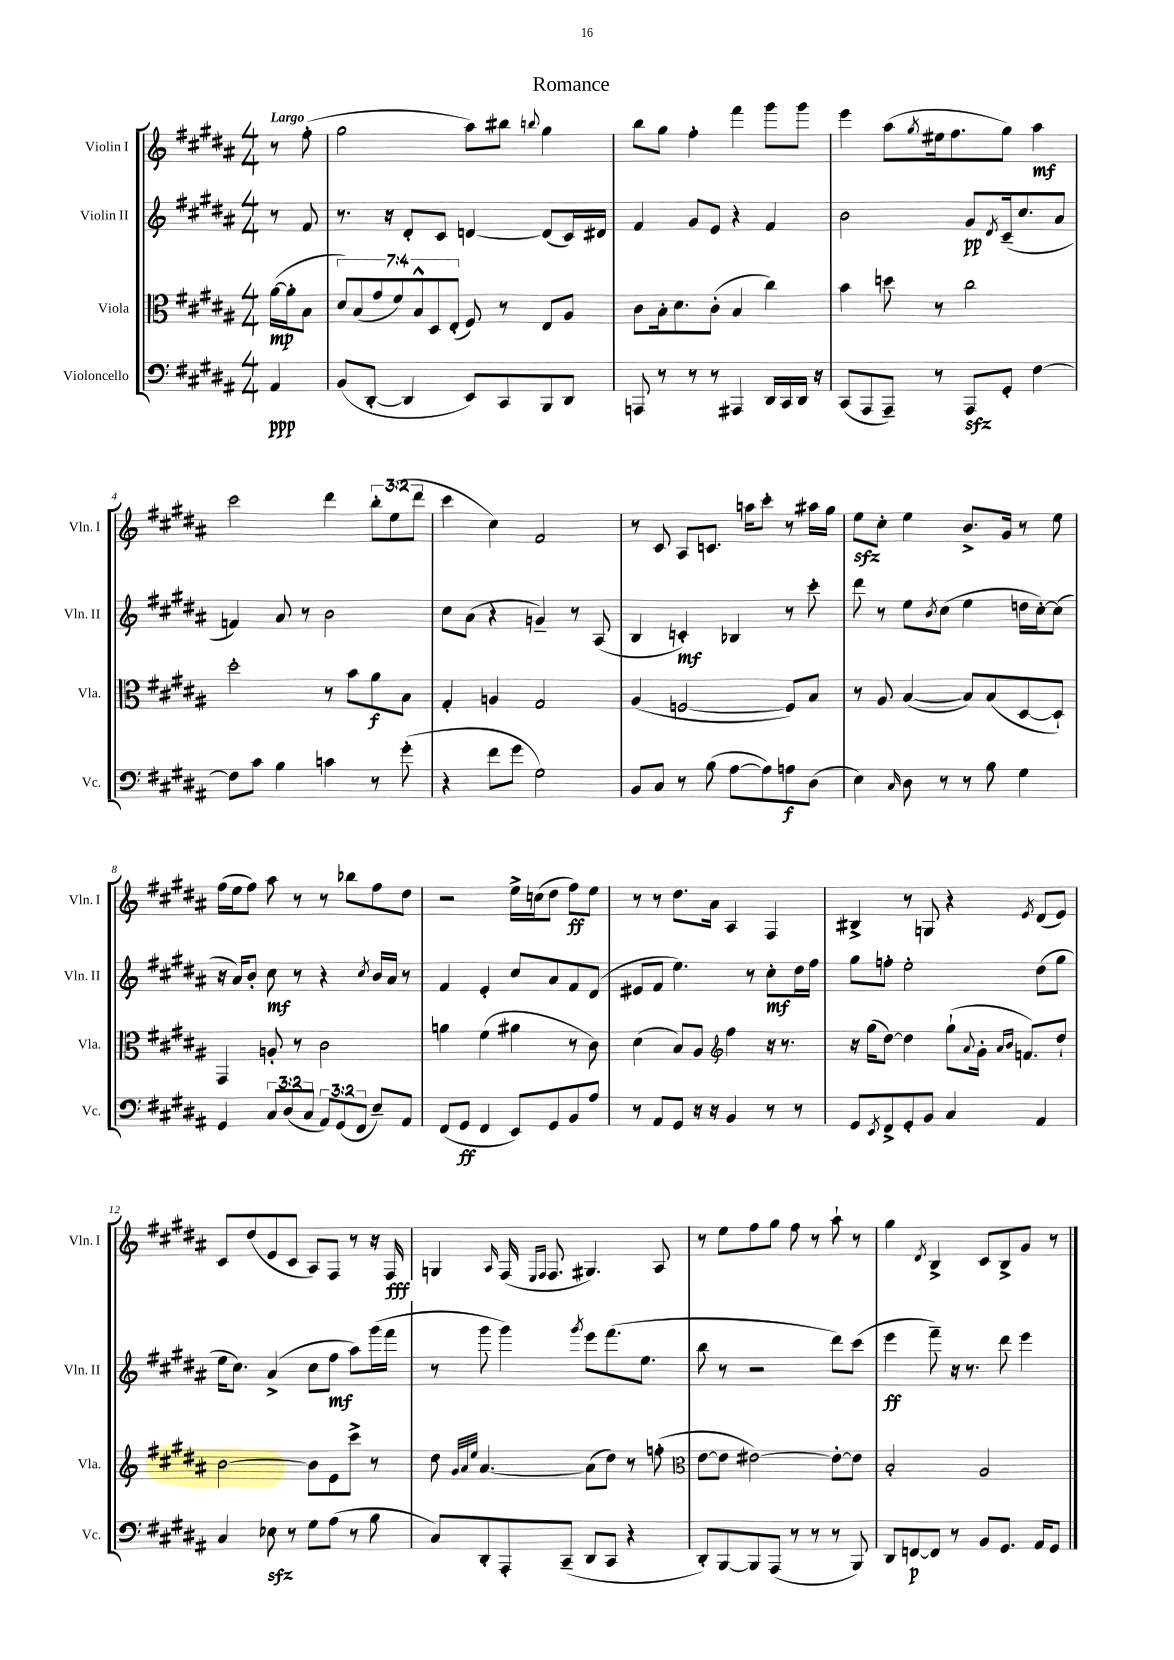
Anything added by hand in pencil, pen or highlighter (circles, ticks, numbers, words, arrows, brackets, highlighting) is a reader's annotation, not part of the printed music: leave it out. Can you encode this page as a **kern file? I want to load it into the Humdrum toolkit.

**kern	**kern	**kern	**kern
*staff4	*staff3	*staff2	*staff1
*clefF4	*clefC3	*clefG2	*clefG2
*k[f#c#g#d#a#]	*k[f#c#g#d#a#]	*k[f#c#g#d#a#]	*k[f#c#g#d#a#]
*M4/4	*M4/4	*M4/4	*M4/4
4AA#/	([16a#\LL	8r	8r
.	16a#'\]J	.	.
.	8B\J	8f#/	(8ff#'\
=	=	=	=
(8BB/L	14d#/L)	8.r	2gg#\
.	(14B/	.	.
[8DD#'/J	.	.	.
.	14g#/	.	.
.	.	16r	.
.	14f#/)	.	.
4DD#/]	.	8d#'/L	.
.	14B^^/	.	.
.	14D#/	.	.
.	.	8c#/J	.
.	(14E'/J	.	.
8EE/L)	8F#/)	[4d/	8aa#\L)
8CC#/	8r	.	8bb#\J
.	.	.	8qqbb/
8BBB/	8E/L	(8d/]L	4gg#\
8DD#/J	8A#/J	16c#/L)	.
.	.	16d#/JJ	.
=	=	=	=
8AAA/	8c#\L	4f#/	8bb\L
8r	16B'\k	.	8gg#\J
.	8.d#\	.	.
8r	.	8g#/L	4ff#'\
8r	(8c#'\J	8e/J	.
4AAA#/	4B/	4r	4fff#\
16DD#/LL	4cc#\)	4f#/	8ggg#\L
16CC#/	.	.	.
16DD#/JJ	.	.	8ggg#\J
16r	.	.	.
=	=	=	=
(8CC#/L	4b\	2b\	4eee\
8AAA#/	.	.	.
8AAA#~/J)	8dd\	.	(8aa#\L
.	.	.	8qgg#/
8r	8r	.	16ee#\k
.	.	.	8.ff#\
8AAA#/L	2cc#\	8g#/L	.
.	.	8qd#/	.
8GG#'/J	.	(16c#~/k	8gg#\J)
.	.	8.cc#/	.
[4F#\	.	.	4aa#\
.	.	8a#/J	.
=	=	=	=
8F#\]L	2dd#'\	4f/)	2ccc#\
8c#\J	.	.	.
4B\	.	8a#/	.
.	.	8r	.
4c\	8r	2b\	4ddd#\
.	8b\L	.	.
8r	8a#\	.	12bb'\L
.	.	.	(12ee\
(8g#'\	8B\J	.	.
.	.	.	12ddd#\J
=	=	=	=
4r	4G#'/	8cc#\L	4ccc#\
.	.	(8a#\J	.
8f#\L	4A/	4r	4cc#\)
8g#\J	.	.	.
2G#\)	2G#/	4g~/)	2f#/
.	.	8r	.
.	.	(8A#/	.
=	=	=	=
8BB/L	(4A#/	4B/	8r
8C#/J	.	.	8c#/
8r	[2F/	4c'/)	8A#/L
(8B\	.	.	8.c/J
[8A#\L	.	4B-/	.
.	.	.	16aa\LK
8A#\])	.	.	8ccc#'\J
8A\	8F/]L)	8r	8r
(8D#\J	8B/J	8ccc#'\	16aa#\LL
.	.	.	16gg#\JJ
=	=	=	=
4E\)	8r	8ddd#\	8ee\L
.	8A#/	8r	8cc#'\J
16qqC#/	.	.	.
8D#\	([4B/	8ee\L	4ee\
.	.	8qb/	.
8r	.	(8cc#\J	.
8r	8B/]L)	4ee\	8.b^/L
8B\	(8B/	.	.
.	.	.	16g#/Jk
4G#\	[8D#/	16dd\LL	8r
.	.	[16cc#'\J)	.
.	8D#`/]J)	(8cc#\]J	8ee\
=	=	=	=
4GG#/	4GG#/	16r	(16ff#\LL
.	.	16a#/LK)	16ee\J
.	.	8b'/J	8ff#\J)
12C#/L	8A'/	8cc#\	8aa#\
(12D#/	.	.	.
.	8r	8r	8r
12C#/J	.	.	.
12AA#/L)	2c#\	4r	8r
(12GG#/	.	.	.
.	.	.	8bb-\L
12FF#/J	.	.	.
.	.	8qcc#/	.
8E~/L)	.	16b/LL	8ff#\
.	.	16a#/JJ	.
8AA#/J	.	8r	8dd#\J
=	=	=	=
(8FF#/L	4a\	4f#/	2r
8GG#/J	.	.	.
4FF#/	(4f#\	4e'/	.
8EE/L)	4a#\	8cc#/L	16ee^\LL
.	.	.	(16cc\J
8GG#/	.	8a#/	8dd#\J
8BB/	8r	8f#/	8ff#\L)
8A#/J	8c#\)	(8d#/J	8ee\J
=	=	=	=
8r	(4d#\	8e#/L	8r
8AA#/L	.	8f#/J	8r
8GG#/J	8B/L)	4.ee\)	8.dd#\L
16r	8A#/J	.	.
16r	.	.	16a#\Jk
*	*clefG2	*	*
4BB/	4ff#\	.	4A#/
.	.	8r	.
8r	16r	8cc#'\L	4F#/
.	8.r	.	.
8r	.	16dd#\L	.
.	.	16ff#\JJ	.
=	=	=	=
8GG#/L	16r	8gg#\L	4B#^/
.	(16gg#\LK	.	.
8qEE/	.	.	.
8FF#^/	[8dd#\J)	8ff'\J	.
8GG#'/	4dd#\]	2ee'\	8r
8BB/J	.	.	8G/
4C#/	(8gg#`\L	.	4r
.	8qqa#/	.	.
.	16g#'\Jk	.	.
.	16qqa#/LL	.	.
.	16qqb/JJ	.	.
.	8.f/L)	.	.
.	.	.	8qe/
4AA#/	.	(8dd#\L	(8d#/L
.	8dd#`/J	8gg#\J	8e/J)
=	=	=	=
4C#/	[2b\	16ee\LK	8c#/L
.	.	8.cc#\J)	.
.	.	.	(8dd#/
8E-\	.	(4a#^/	8e/
8r	.	.	8c#/J
8G#\L	8b\]L	8cc#\L	8A#/L)
(8A#\J	8e\	8ff#\J	8F#/J
8r	8ccc#^\J	8aa#\L)	8r
8B\	8r	(16ggg#\L	16r
.	.	16fff#\JJ	16F#/
=	=	=	=
8C#/L)	8dd#\	8r	4G/
.	32qqg#/LLL	.	.
.	32qqa#/	.	.
.	32qqee/JJJ	.	.
8DD#'/	[4.a#/	8ggg#\	.
.	.	.	16qqA#/
8AAA#'/	.	4ggg#\)	(16F#/
.	.	.	16qqE/LL
.	.	.	16qqF#/JJ
.	.	.	8.F#/
(8CC#~/J	.	.	.
.	.	8qggg#/	.
8DD#/L	(8a#\]L	8eee\L	4.G#/)
8CC#/J	8dd#\J)	(8.fff#\	.
4r	8r	.	.
.	.	8.ee\J	.
.	(8ff'\	.	8A#/
=	=	=	=
*	*clefC3	*	*
8DD#'/L)	[8e\L	8bb\	8r
[8BBB/	8e\]J	8r	8ee\L
8BBB/]	[2e#\)	2r	8ff#\
(8AAA#/J	.	.	8gg#\J
8r	.	.	8ff#\
8r	.	.	8r
8r	8e#'\_L	8ddd#\L)	8aa#`\
8BBB/)	8e#\]J	(8ccc#\J	8r
=	=	=	=
8DD#/L	2B'/	4eee\	4gg#\
[8FF/	.	.	.
.	.	.	8qd#/
8FF/]J	.	8fff#~\)	4B^/
8r	.	16r	.
.	.	8.r	.
8BB/L	2A#/	.	8c#/L
8.GG#/J	.	8ddd#\	8B^/
.	.	4eee\	8g#/J
16AA#/LK	.	.	.
8GG#/J	.	.	8r
==	==	==	==
*-	*-	*-	*-
